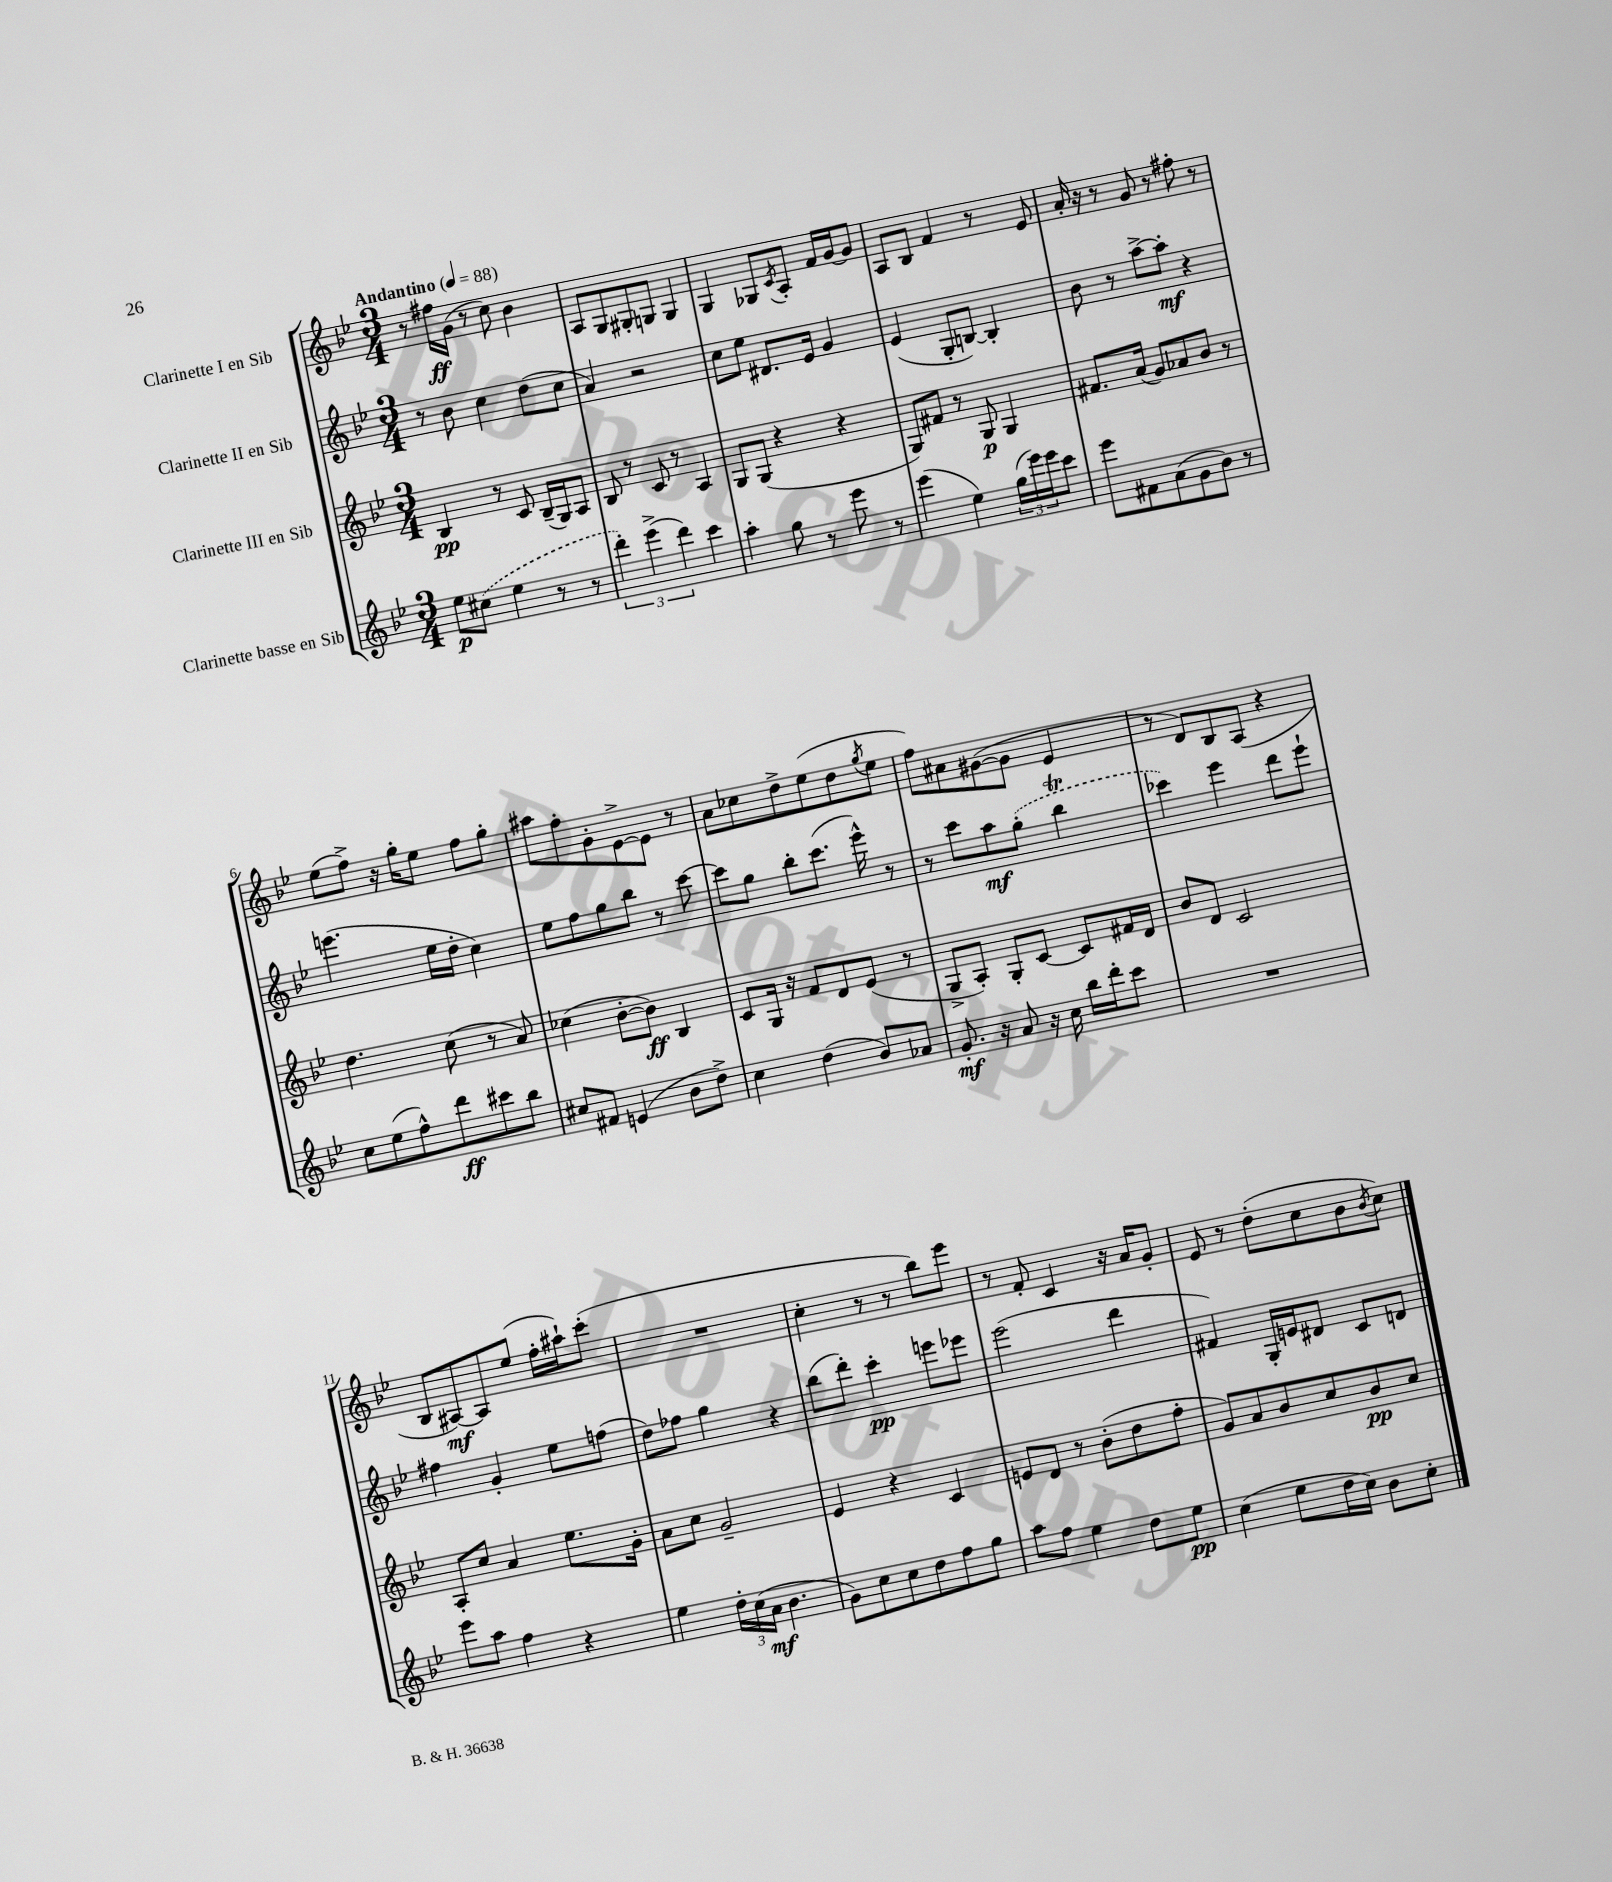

**kern	**kern	**kern	**kern
*staff4	*staff3	*staff2	*staff1
*clefG2	*clefG2	*clefG2	*clefG2
*k[b-e-]	*k[b-e-]	*k[b-e-]	*k[b-e-]
*M3/4	*M3/4	*M3/4	*M3/4
*MM88	*MM88	*MM88	*MM88
8ee-	4B-	8r	8r
(8cc#	.	8b-	16ff#
.	.	.	(16g
4ee-	8r	4cc	8r
.	8c	.	8cc)
8r	(16B-~	(8dd	4b-
.	16G)	.	.
8r	8A	8cc	.
=	=	=	=
6ddd')	8B-	4a)	8A
.	8r	.	8G
(6eee-^	.	.	.
.	8c	2r	8G#'
6ddd)	.	.	.
.	8r	.	8G
4ccc	4A	.	4G
=	=	=	=
4aa'	8G	8cc	4G
.	(8G	8ee-	.
8gg	4r	8.d#	8G-
.	.	.	8qc
8r	.	.	8A'
.	.	16e-	.
8eee-	4r	4g	16f
.	.	.	[16g
8r	.	.	8g]
=	=	=	=
(4eee-	8G)	(4e-	8A
.	8f#	.	8B-
4ee-)	8r	8G'	4f
.	8G	[8B)	.
(24gg	4G	4B']	8r
24eee-)	.	.	.
24eee-	.	.	.
8ccc	.	.	8e-
=	=	=	=
8eee-	8.f#	8b-	16a'
.	.	.	16r
8f#	.	8r	8r
.	(16a	.	.
(8a	8g)	[8aa^	8g
8g	8a-	8aa']	8r
8b-)	8b-	4r	8ff#'
8r	8r	.	8r
=	=	=	=
8cc	4.dd	(4.eee	(8ee-
(8ee-	.	.	8ff^)
8ff^^)	.	.	16r
.	.	.	16gg'
8ddd	(8cc	16ee-	8ee-
.	.	16dd'	.
8ccc#	8r	4cc)	8ff
8bb-	8a)	.	8gg'
=	=	=	=
8cc#	(4cc-	8ee-	8aa#
8f#	.	8ff	8ff'
(4e	[8b-'	8gg	8g'
.	8b-])	8bb-	[8e-^
8b-	4B-	8r	8e-]
8dd^)	.	[8ccc	8r
=	=	=	=
4cc	8c	8ccc]	8a
.	16G	8gg	8cc-
.	16r	.	.
(4dd	8f	8bb-'	8dd^
.	8d	(8.ccc	(8ee-
8b-)	(8e-	.	8dd
.	.	16eee-^^)	.
.	.	.	8qgg
8a-	8r	8r	8ee-
=	=	=	=
8.g'	8G^	8r	8ff)
.	8A')	8ccc	8a#
16r	.	.	.
8a	8G'	8aa	([8g#
16r	[8c	(8gg'	8g#]
16cc	.	.	.
16bb-	8c]	4bb-	4e-
16ddd'	.	.	.
8ccc	16f#	.	.
.	16d	.	.
=	=	=	=
2.r	8b-	4ccc-)	8r
.	8d	.	8d)
.	2c	4eee-	8B-
.	.	.	(8A
.	.	8ddd	4r
.	.	8eee-`	.
=	=	=	=
8eee-	8A'	4ff#	8B-
8aa	8cc	.	[8A#)
4ff	4a	4g'	8A#]
.	.	.	(8ee-
4r	8.ee-	8ee-	16ff'
.	.	.	16aa#`)
.	.	(8ff	(8ccc'
.	16g'	.	.
=	=	=	=
4ee-	8a	8dd)	2.r
.	8cc	8ff-	.
24dd'	2g~	4gg	.
(24cc	.	.	.
24a	.	.	.
4.b-	.	.	.
.	.	4r	.
=	=	=	=
8g)	4e-	(8bb-	4cc'
8cc	.	8ddd')	.
8cc	4r	4ccc'	8r
8dd	.	.	8r
8ff	4c	8eee	8bb-)
8gg	.	8eee-	8eee-
=	=	=	=
8aa	8e	(2eee-	8r
8ff	8d	.	8f'
4ee-	8r	.	4c
.	(8b-'	.	.
8dd	8dd	4ddd	16r
.	.	.	16a
8ee-	8ff'	.	8g'
=	=	=	=
(4cc	8g)	4f#)	8e-
.	8a	.	8r
8ee-	8b-	16G'	(8dd'
.	.	16e	.
16dd	8cc	8d#	8cc
16cc)	.	.	.
8b-	8b-	8c	8b-
.	.	.	8qb-
8cc'	8cc	8d	8cc)
==	==	==	==
*-	*-	*-	*-
